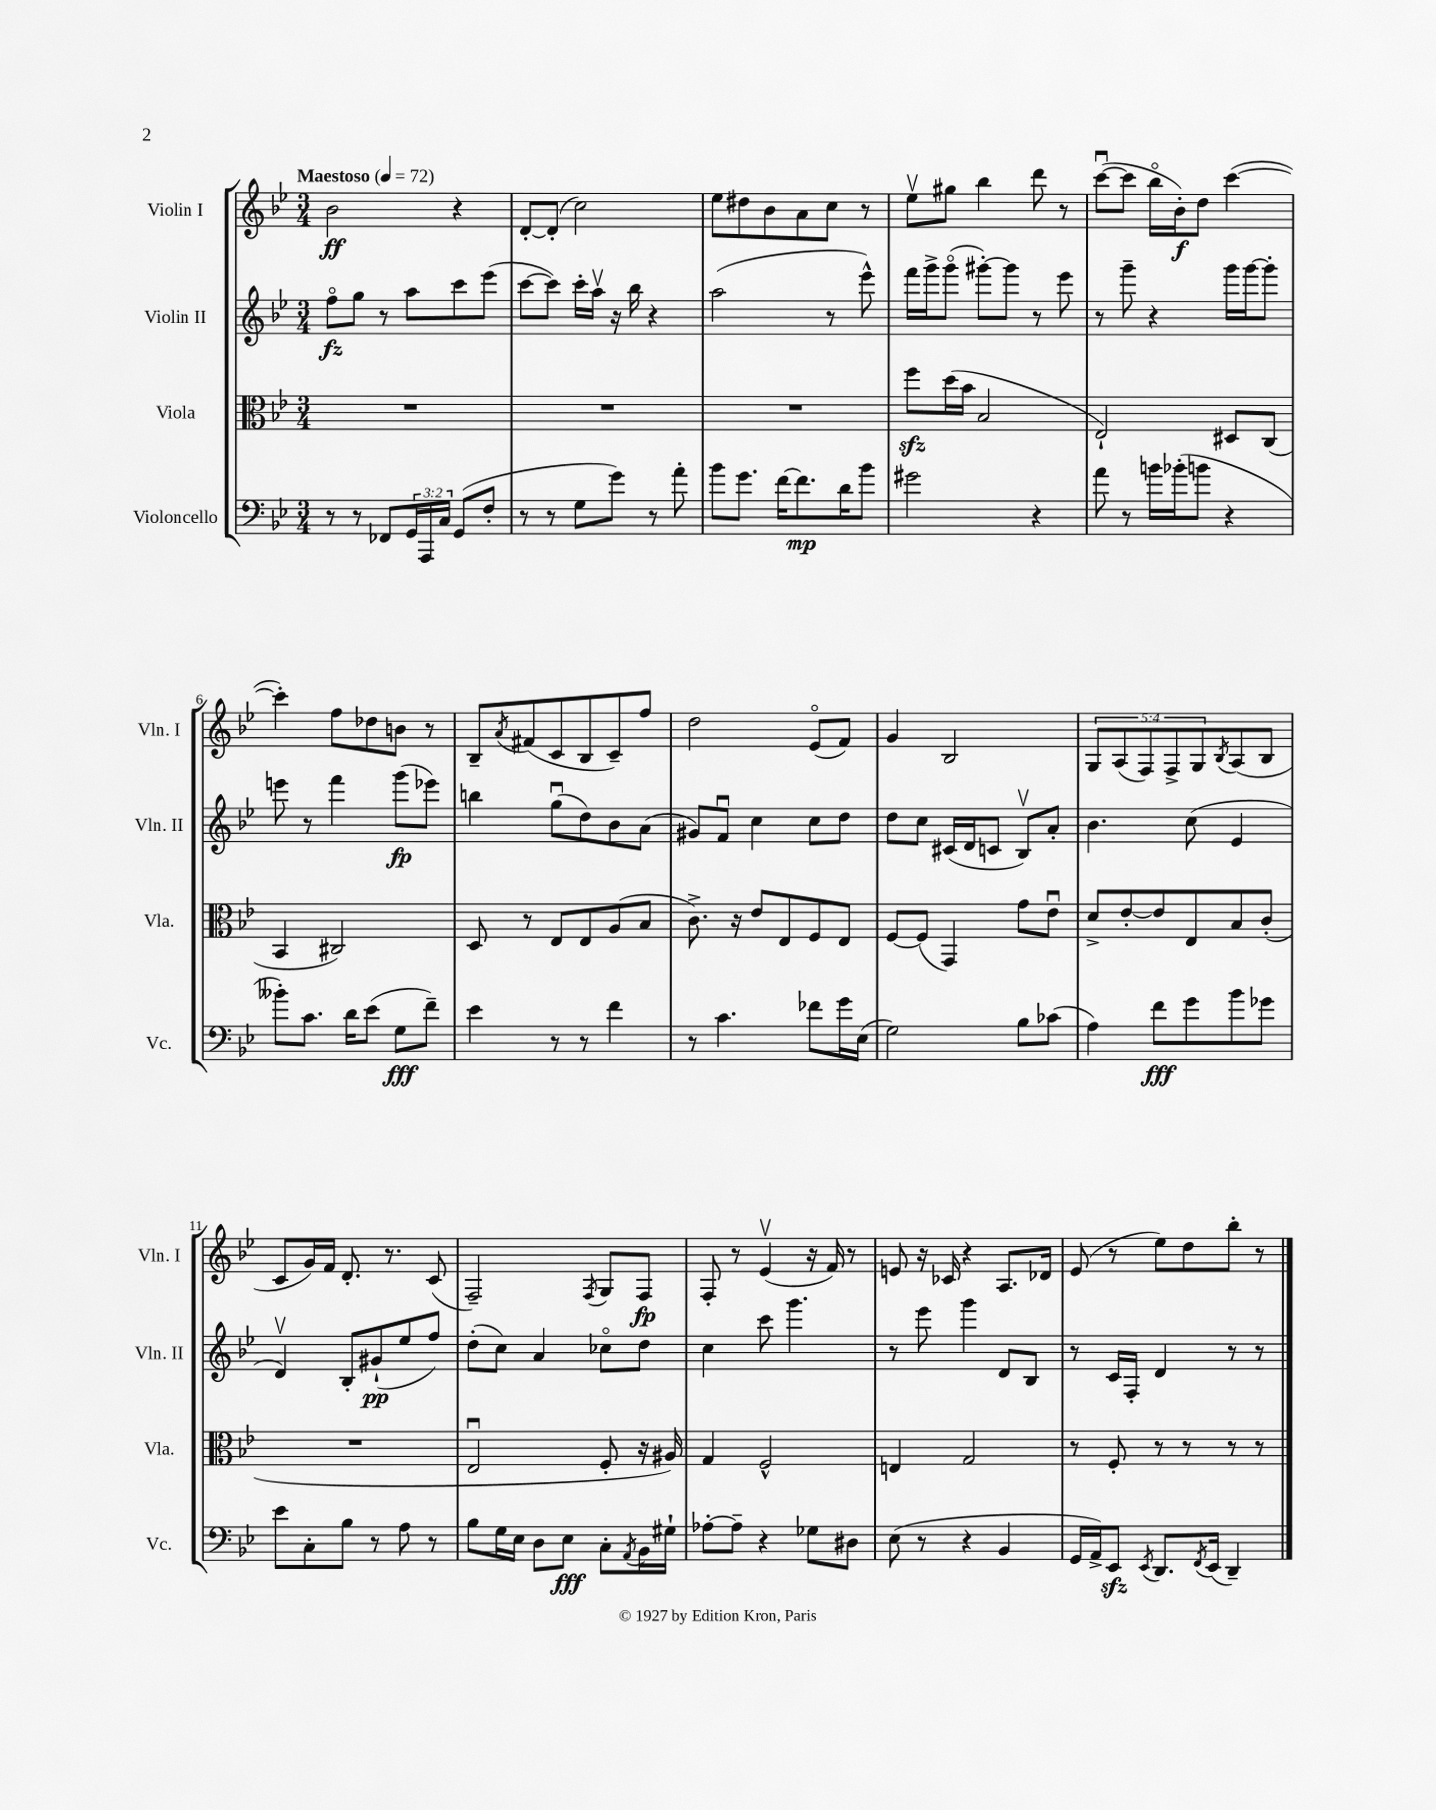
<<
\new StaffGroup <<
\new Staff = "s0" \with { instrumentName = "Violin I" shortInstrumentName = "Vln. I" } {
    \clef treble \key bes \major \numericTimeSignature \time 3/4 \override Staff.TupletNumber.text = #tuplet-number::calc-fraction-text \tempo "Maestoso" 4 = 72
    bes'2\ff r4 |
    d'8~-. d'8-.( c''2) |
    ees''8 dis''8 bes'8 a'8 c''8 r8 |
    ees''8\upbow gis''8 bes''4 d'''8 r8 |
    c'''8~\downbow( c'''8 bes''16\flageolet bes'16-.\f) d''8 c'''4~( |
    c'''4-.) f''8 des''8 b'8 r8 |
    bes8-- \acciaccatura { a'8 } fis'8( c'8 bes8 c'8--) f''8 |
    d''2 ees'8\flageolet( f'8) |
    g'4 bes2 |
    \tuplet 5/4 { g8 a8( f8) f8-> g8 } \acciaccatura { bes8 } a8( bes8 |
    c'8 g'16) f'16 d'8.-. r8. c'8( |
    f2--) \acciaccatura { f8 } g8 f8\fp |
    f8-. r8 ees'4\upbow( r16 f'16) r8 |
    e'8 r16 ces'16 r4 a8. des'16 |
    ees'8( r8 ees''8) d''8 bes''8-. r8 \bar "|." |
}
\new Staff = "s1" \with { instrumentName = "Violin II" shortInstrumentName = "Vln. II" } {
    \clef treble \key bes \major \numericTimeSignature \time 3/4
    f''8\flageolet\fz g''8 r8 a''8 c'''8 ees'''8( |
    c'''8~ c'''8) c'''16-. a''16\upbow r16 bes''16 r4 |
    a''2( r8 ees'''8-^) |
    f'''16 g'''16-> g'''8\flageolet( gis'''8~-.) gis'''8 r8 ees'''8 |
    r8 g'''8-- r4 g'''16 g'''16~ g'''8-. |
    e'''8 r8 f'''4 g'''8\fp( ees'''8) |
    b''4 g''8\downbow( d''8) bes'8 a'8( |
    gis'8) f'8\downbow c''4 c''8 d''8 |
    d''8 c''8 cis'16( d'16 c'8 bes8\upbow) a'8-. |
    bes'4. c''8( ees'4 |
    d'4\upbow) bes8-. gis'8-!\pp( ees''8 f''8) |
    d''8-.( c''8) a'4 ces''8\flageolet d''8 |
    c''4 c'''8 g'''4. |
    r8 ees'''8 g'''4 d'8 bes8 |
    r8 c'16 f16-. d'4 r8 r8 \bar "|." |
}
\new Staff = "s2" \with { instrumentName = "Viola" shortInstrumentName = "Vla." } {
    \clef alto \key bes \major \numericTimeSignature \time 3/4
    R2. |
    R2. |
    R2. |
    f''8\sfz d''16( bes'16 bes2 |
    ees2-!) dis8 c8( |
    bes,4 cis2) |
    d8 r8 ees8 ees8 a8( bes8 |
    c'8.->) r16 ees'8 ees8 f8 ees8 |
    f8~ f8( g,4) g'8 ees'8\downbow |
    d'8-> ees'8~-. ees'8 ees8 bes8 c'8-.( |
    R2. |
    ees2\downbow f8-. r16 ais16) |
    g4 f2-^ |
    e4 g2 |
    r8 f8-. r8 r8 r8 r8 \bar "|." |
}
\new Staff = "s3" \with { instrumentName = "Violoncello" shortInstrumentName = "Vc." } {
    \clef bass \key bes \major \numericTimeSignature \time 3/4 \override Staff.TupletNumber.text = #tuplet-number::calc-fraction-text
    r8 r8 fes,8 \tuplet 3/2 { g,16 a,,16 c16 } g,8( f8-. |
    r8 r8 g8 g'8) r8 a'8-. |
    bes'8 g'8. f'16~ f'8.\mp d'16 bes'8 |
    gis'2 r4 |
    a'8 r8 b'16 bes'16-.( b'8 r4 |
    beses'8-.) c'8. d'16 ees'8( g8\fff f'8--) |
    ees'4 r8 r8 f'4 |
    r8 c'4. fes'8 g'16 ees16( |
    g2) bes8 ces'8( |
    a4) f'8\fff g'8 bes'8 ges'8 |
    ees'8 c8-. bes8 r8 a8 r8 |
    bes8 g16 ees16 d8 ees8\fff c8-. \acciaccatura { a,8 } bes,16 gis16-! |
    aes8~-. aes8-- r4 ges8 dis8 |
    ees8( r8 r4 bes,4 |
    g,16 a,16->) ees,8\sfz \acciaccatura { ees,8 } d,8. \acciaccatura { f,8 } ees,16( d,4--) \bar "|." |
}
>>
>>
